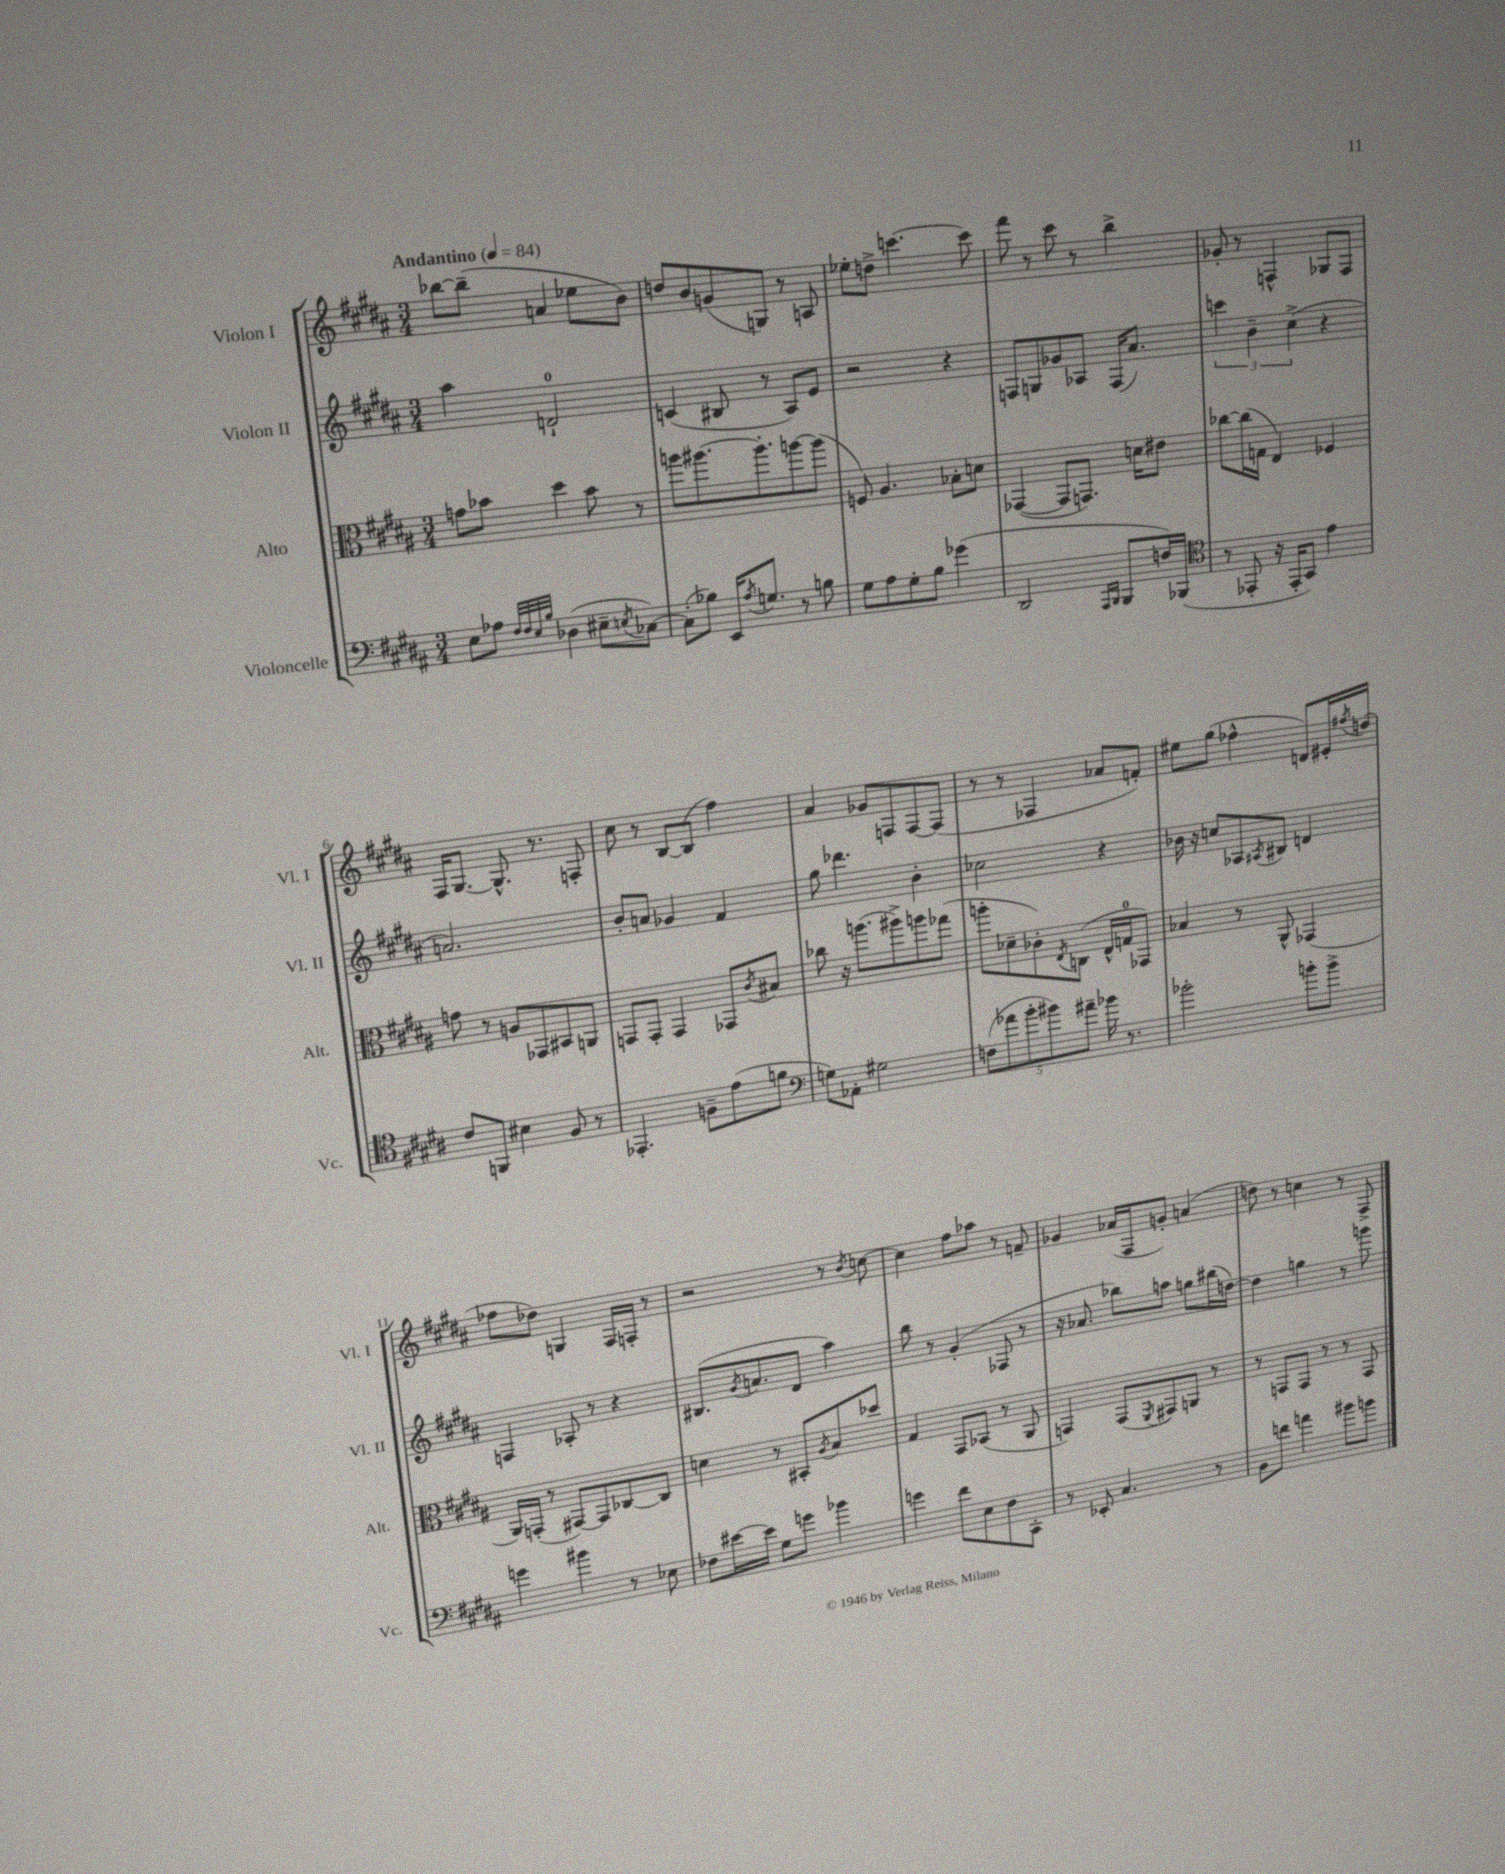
<<
\new StaffGroup <<
\new Staff = "s0" \with { instrumentName = "Violon I" shortInstrumentName = "Vl. I" } {
    \clef treble \key b \major \numericTimeSignature \time 3/4 \tempo "Andantino" 4 = 84
    bes''8~ bes''8--( a'4 ees''8 b'8) |
    d''8 b'8 g'8( g8) r8 a8 |
    ees''8-. d''8-> c'''4.~ c'''8 |
    fis'''8 r8 cis'''8 r8 b''4-> |
    ges'8-. r8 f4-^ ges8 f8 |
    fis16 gis8.~ gis8.-^ r8. f8-. |
    cis''8 r8 b8~ b8( fis''4) |
    ais'4 ges'8 f8 f8~ f8( |
    r8 r8 fes4 aes'8 f'8-.) |
    eis''8 gis''8( fes''4-^ d'8) eis'16-. \acciaccatura { fis''8 } d''16( |
    fes''8 des''8) g4 fis16 f16-. r8 |
    r2 r8 \acciaccatura { b'8 } c''8~ |
    c''4 fis''8 aes''8 r8 f'8-- |
    ges'4 aes'16( fis16 g'8-.) a'4( |
    d''8) r8 c''4 r8 fis8-> \bar "|." |
}
\new Staff = "s1" \with { instrumentName = "Violon II" shortInstrumentName = "Vl. II" } {
    \clef treble \key b \major \numericTimeSignature \time 3/4
    ais''4 d'2-0-! |
    c'4( bis8 r8 ais8) e'8 |
    r2 r4 |
    f8 g8 ges'8 aes8 f16( ais'8.) |
    \tuplet 3/2 { c'''4 b'4-- cis''4->( } r4 |
    a'2.) |
    b'8-. a'8 ges'4 fis'4 |
    gis''8 des'''4. b'4-. |
    ces''2 r4 |
    bes'16 r16 c''8 aes8 \acciaccatura { ais8 } bis8 d'4 |
    f4 aes8-. r8 r4 |
    bis8.( \acciaccatura { gis'8 } a'8. dis'8 ais''4) |
    b''8 r8 gis'4-.( fes8 r8 |
    r16 aes'8. bes''8) a''8 g''8 bis''16( d''16~) |
    d''4 g''4 r8 g'''8 \bar "|." |
}
\new Staff = "s2" \with { instrumentName = "Alto" shortInstrumentName = "Alt." } {
    \clef alto \key b \major \numericTimeSignature \time 3/4
    g'8 bes'8 dis''4 bes'8 r8 |
    a''8 ais''8.~ ais''8.-. a''8~ a''8( |
    f8) ais4. bes8-. d'8 |
    ges,4~( ges,8 g,8.) d'16 eis'8 |
    ces''8~ ces''16( g16 e4) fes4 |
    g'8 r8 a8 ges,8 bis,8 a,8 |
    g,8 g,8-. g,4 ges,8 \acciaccatura { cis'8 } bis8 |
    ces''8 r16 a''8.( ais''8->) a''8 ges''8( |
    a''8-. des'8-- ces'8-.) \acciaccatura { e8 } c8( e16-^ g16-0 ges,8) |
    bes4 r8 ais,8-^ ges,4( |
    ais,16) g,16-.( r8 gis,8~) gis,8 ces8~ ces8 |
    d'4 r8 bis,8-. \acciaccatura { ais8 } b8 des''8 |
    gis4 gis,8 bes,8( r8 ais,8 |
    g,4) g,8( \acciaccatura { fis,8 } gis,8) a,8 r8 |
    r8 g,8 g,8 r8 r8 g,8 \bar "|." |
}
\new Staff = "s3" \with { instrumentName = "Violoncelle" shortInstrumentName = "Vc." } {
    \clef bass \key b \major \numericTimeSignature \time 3/4
    e8 aes8 \grace { fis32 fis32 e32 b32 } des4( eis8-- \acciaccatura { e8 } ces8~) |
    ces8-.( bes8) e,16 \acciaccatura { ais8 } g8. r8 b8 |
    gis8 ais8 gis8-. b8 ges'4( |
    dis,2 \grace { ais,,16 b,,16 } b,,8 f16) bes,,16( |
    \clef tenor r8 ees,8-. r16 ees,16-. gis,8) e'4 |
    cis'8 f,8 bis4 fis8 r8 |
    ees,4.-. f8-- e'8( f'8 |
    \clef bass g8) aes,8-. gis2 |
    \tuplet 5/4 { f8( aes'8 b'8-. bis'8) ais'8-- } bes'16 r8. |
    bes'2-. b'8-. b'8-> |
    g'4 bis'4 r8 ees8 |
    fes8 eis'16~ eis'16 gis8 g'8 bes'4 |
    g'4 fis'8 e8 fis8 cis,8-. |
    r8 ees,8-. cis4. r8 |
    b,8 f'8 a'4 bis'8 b'8 \bar "|." |
}
>>
>>
